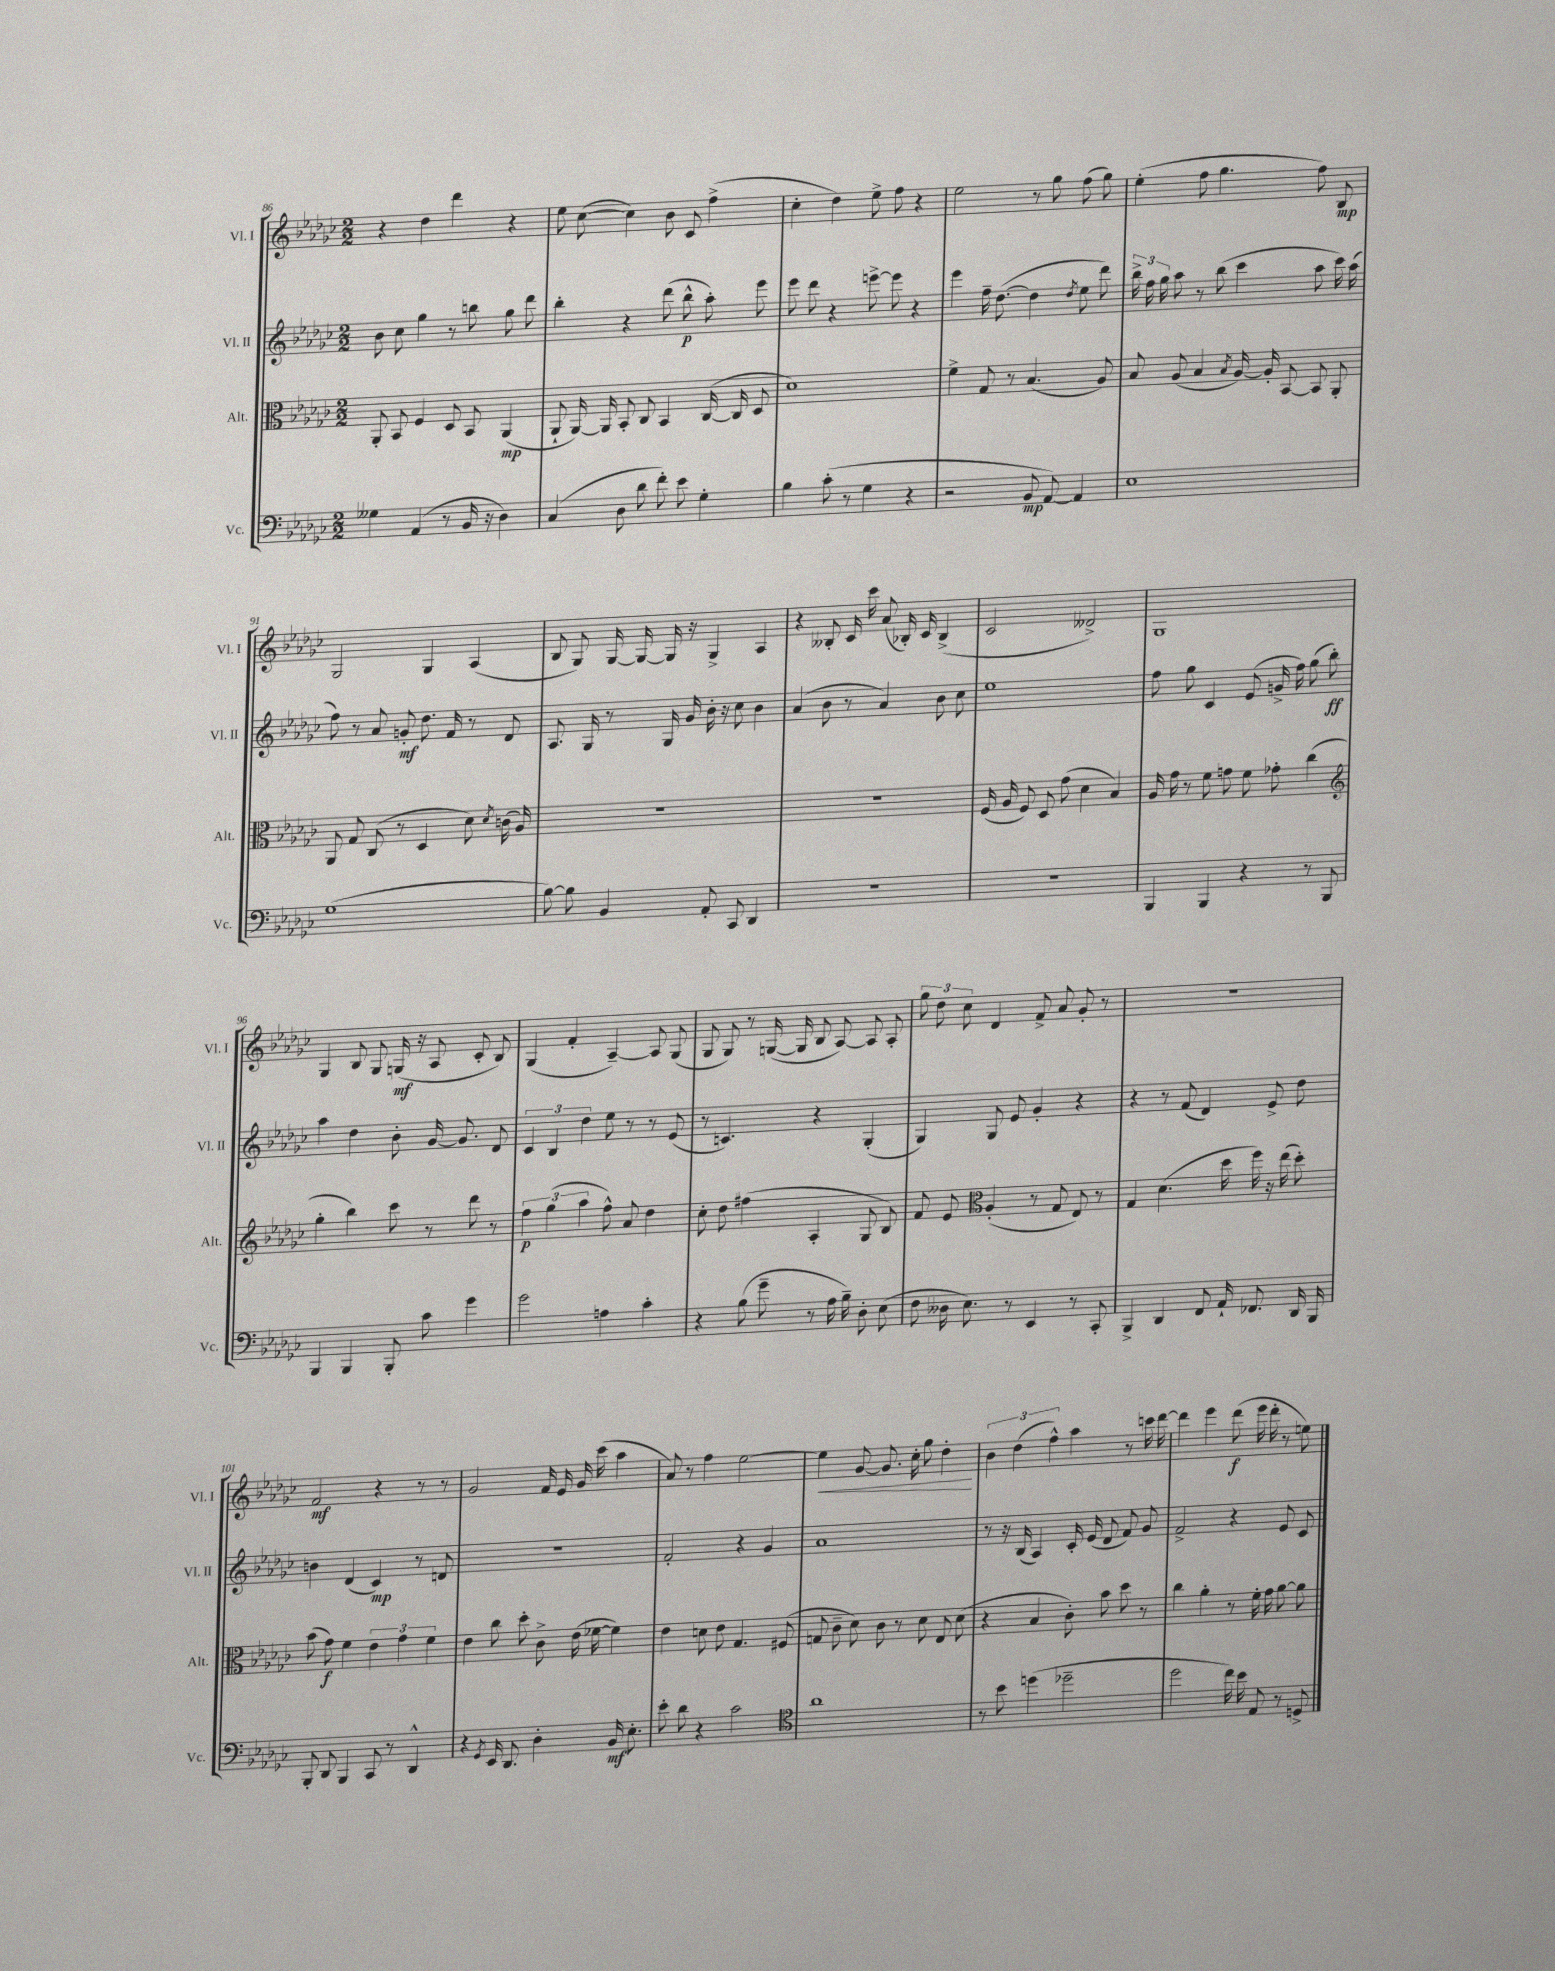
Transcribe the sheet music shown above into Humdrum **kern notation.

**kern	**kern	**kern	**kern
*staff4	*staff3	*staff2	*staff1
*clefF4	*clefC3	*clefG2	*clefG2
*k[b-e-a-d-g-c-]	*k[b-e-a-d-g-c-]	*k[b-e-a-d-g-c-]	*k[b-e-a-d-g-c-]
*M2/2	*M2/2	*M2/2	*M2/2
4G--\	8AA-'/	8b-\	4r
.	8BB-/	8cc-\	.
(4AA-/	4F/	4gg-\	4dd-\
8r	8D-/	8r	4ddd-\
16BB-/	8BB-/	8bb\	.
16r	.	.	.
4D-\)	(4AA-/	8gg-\	4r
.	.	8ddd-\	.
=	=	=	=
(4C-/	8AA-`/	4bb-'\	8ee-\
.	[16AA-/)	.	([8cc-\
.	16AA-/]	.	.
8D-\	8BB-'/	4r	4cc-\])
8d-\	8C-/	.	.
8f'\)	4BB-/	(8ddd-\	8b-\
8e-\	.	8bb-^^\	8c-/
4G-'\	([16C-/	8aa-'\)	(4ff^\
.	16C-/]	.	.
.	8D-/	8eee-\	.
=	=	=	=
4B-\	1d-)	8eee-\	4cc-'\
.	.	8ddd-\	.
(8c-'\	.	4r	4dd-\)
8r	.	.	.
4G-\	.	[8eee^\	8ee-^\
.	.	8eee\]	8ff\
4r	.	4r	4r
=	=	=	=
2r	4f^\	4eee-\	2ee-\
.	8G-/	16ff~\	.
.	.	([8.dd-\	.
.	8r	.	.
8BB-/	(4.B-/	4dd-\]	8r
[8AA-/)	.	.	8gg-\
.	.	8qdd-/	.
4AA-/]	.	8ee-\	(8ff\
.	8A-/)	8ddd-\)	8gg-\)
=	=	=	=
1E-	8B-/	24bb-^\	(4ee-'\
.	.	24ff\	.
.	.	24gg-\	.
.	(8A-/	8aa-\	.
.	4B-/	8r	8ff\
.	.	(8bb-\	4.gg-\
.	8qB-/	.	.
.	[16A-/)	4ccc-\	.
.	16A-'/]	.	.
.	[8BB-/	.	.
.	8BB-/]	8aa-\	8ff\)
.	8AA-'/	16ccc-\)	8B-/
.	.	(16aa-\	.
=	=	=	=
(1G-	8AA-/	8ff\)	2G-/
.	8G-/	8r	.
.	(8C-/	8a-/	.
.	8r	8g'/	.
.	4D-/	8.dd-\	4G-/
.	.	16f/	.
.	8d-\)	8r	(4A-/
.	8qd-/	.	.
.	(16c\	8d-/	.
.	16A-/)	.	.
=	=	=	=
[8B-\)	1r	8.A-/	8B-/
8B-\]	.	.	8G-/)
.	.	16G-/	.
4BB-/	.	8r	[16G-/
.	.	.	16G-/_
.	.	16G-/	16G-/]
.	.	16g-/	16r
8AA-'/	.	16b-'\	4G-^/
.	.	16r	.
8CC-/	.	8cc-\	.
4DD-/	.	4b-\	4A-/
=	=	=	=
1r	1r	(4a-/	4r
.	.	8b-\	8B--'/
.	.	8r	16c-/
.	.	.	16ccc-\
.	.	4a-/)	(8a-/
.	.	.	16B-'/)
.	.	.	16c-/
.	.	8b-\	(4B-^/
.	.	8cc-\	.
=	=	=	=
1r	(16F/	1ee-	2c-/
.	16A-/	.	.
.	8F/)	.	.
.	8D-/	.	.
.	(8g-\	.	.
.	4d-\	.	2d--^/)
.	4B-/)	.	.
=	=	=	=
4BBB-/	16A-/	8ff\	1G-
.	16g-\	.	.
.	8r	8gg-\	.
4BBB-/	8f\	4c-/	.
.	8g\	.	.
4r	8f\	(8e-/	.
.	8g-'\	16g^/	.
.	.	16ff\)	.
8r	(4cc-\	(8gg-\	.
8BBB-/	.	8bb-'\)	.
=	=	=	=
*	*clefG2	*	*
4BBB-/	4gg-'\	4aa-\	4G-/
4BBB-/	4bb-\)	4dd-\	8B-/
.	.	.	8G-/
8BBB-'/	8ccc-\	8b-'\	(16G/
.	.	.	16r
8c-\	8r	[16g-/	8A-/
.	.	8.g-/]	.
4g-\	8ddd-\	.	8c-'/
.	8r	8d-/	8B-/)
=	=	=	=
2g-\	6ff\	6c-/	(4G-/
.	(6gg-\	6B-/	.
.	.	.	4f'/
.	6aa-\	6dd-\	.
4A\	8ff^^\)	8ee-\	[4A-~/)
.	8a-/	8r	.
4c-'\	4dd-\	8r	8A-/]
.	.	(8e-/	(8G-/
=	=	=	=
4r	8cc-'\	8r	8G-/
.	8dd-\	4.c/)	8G-/)
(8B-\	(4ff#\	.	8r
8g-~\	.	.	([16G/
.	.	.	16G/]
8r	4A-'/	4r	8B-/
16A-\	.	.	[8A-/)
16B-~\)	.	.	.
8D-'\	8G-/	(4G-'/	8A-/]
(8E-\	8B-/)	.	8A-'/
=	=	=	=
8F\	8f/	4G-/)	12gg-\
.	.	.	12dd-\
16D--\	8e-/	.	.
.	.	.	12cc-\
8.E-\)	.	.	.
*	*clefC3	*	*
.	(4A-'/	8G-/	4d-/
8r	.	8e-/	.
4EE-/	8r	4g-'/	8f^/
.	8G-/	.	8a-/
8r	8E-/)	4r	8g-'/
8CC-'/	8r	.	8r
=	=	=	=
4BBB-^/	4G-/	4r	1r
4DD-/	(4.d-\	8r	.
.	.	(8f/	.
8FF/	.	4d-/)	.
16AA-`/	16dd-\	.	.
8.FF-/	16ff\)	.	.
.	16r	8e-^/	.
.	(16ee-\	.	.
16DD-/	8dd-'\)	8dd-\	.
16BBB-/	.	.	.
=	=	=	=
8BBB-'/	(8b-\	4b\	2f/
8DD-/	8g-\)	.	.
4BBB-/	4f\	(4d-/	.
8CC-/	6e-\	4c-/)	4r
8r	.	.	.
.	6g-\	.	.
4DD-^^/	.	8r	8r
.	6f\	.	.
.	.	8d/	8r
=	=	=	=
4r	4e-\	1r	2g-/
8qGG-/	.	.	.
16EE-/	8cc-\	.	.
8.DD-/	.	.	.
.	8dd-'\	.	.
4D-'\	8c-^\	.	16f/
.	.	.	16e-/
.	(16e-\	.	16g-/
.	[16f-\	.	(16ccc-\
16BB-/	4f-\])	.	4aa-\
8.E-'\	.	.	.
=	=	=	=
8e-'\	4e-\	2f'/	8a-/)
8d-\	.	.	8r
4r	8d\	.	4ff\
.	8e-\	.	.
2c-\	4.G-/	4r	[2ee-\
.	.	4g-/	.
.	(8F#/	.	.
=	=	=	=
*clefC4	*	*	*
1a-	8G/	1a-	4ee-\]
.	8c-~\	.	.
.	8d-\)	.	[8g-/
.	8c-\	.	8.g-/]
.	8r	.	.
.	.	.	16cc-'\
.	8d-\	.	8gg-\
.	8E-/	.	4dd-'\
.	(8d-\	.	.
=	=	=	=
8r	4r	8r	6b-\
8b-\	.	16r	.
.	.	.	(6dd-\
.	.	(16B-/	.
(4dd\	4B-/	4A-/)	.
.	.	.	6ff^^\)
2dd-~\	8c-'\)	16c-'/	4aa-\
.	.	(16e-/	.
.	8b-\	8d-/	.
.	8dd-\	8f/)	8r
.	8r	8g-/	16ccc\
.	.	.	[16ddd-\
=	=	=	=
2dd-\	4cc-\	2f^/	4ddd-\]
.	4a-'\	.	4eee-\
16cc-\)	8r	4r	(8ddd-\
16b-\	.	.	.
8E-/	16f'\	.	16eee-\
.	16g-\	.	16ddd-'\
8r	[8a-\	8e-/	8r
8D^/	8a-\]	8c-/	8ee\)
==	==	==	==
*-	*-	*-	*-
